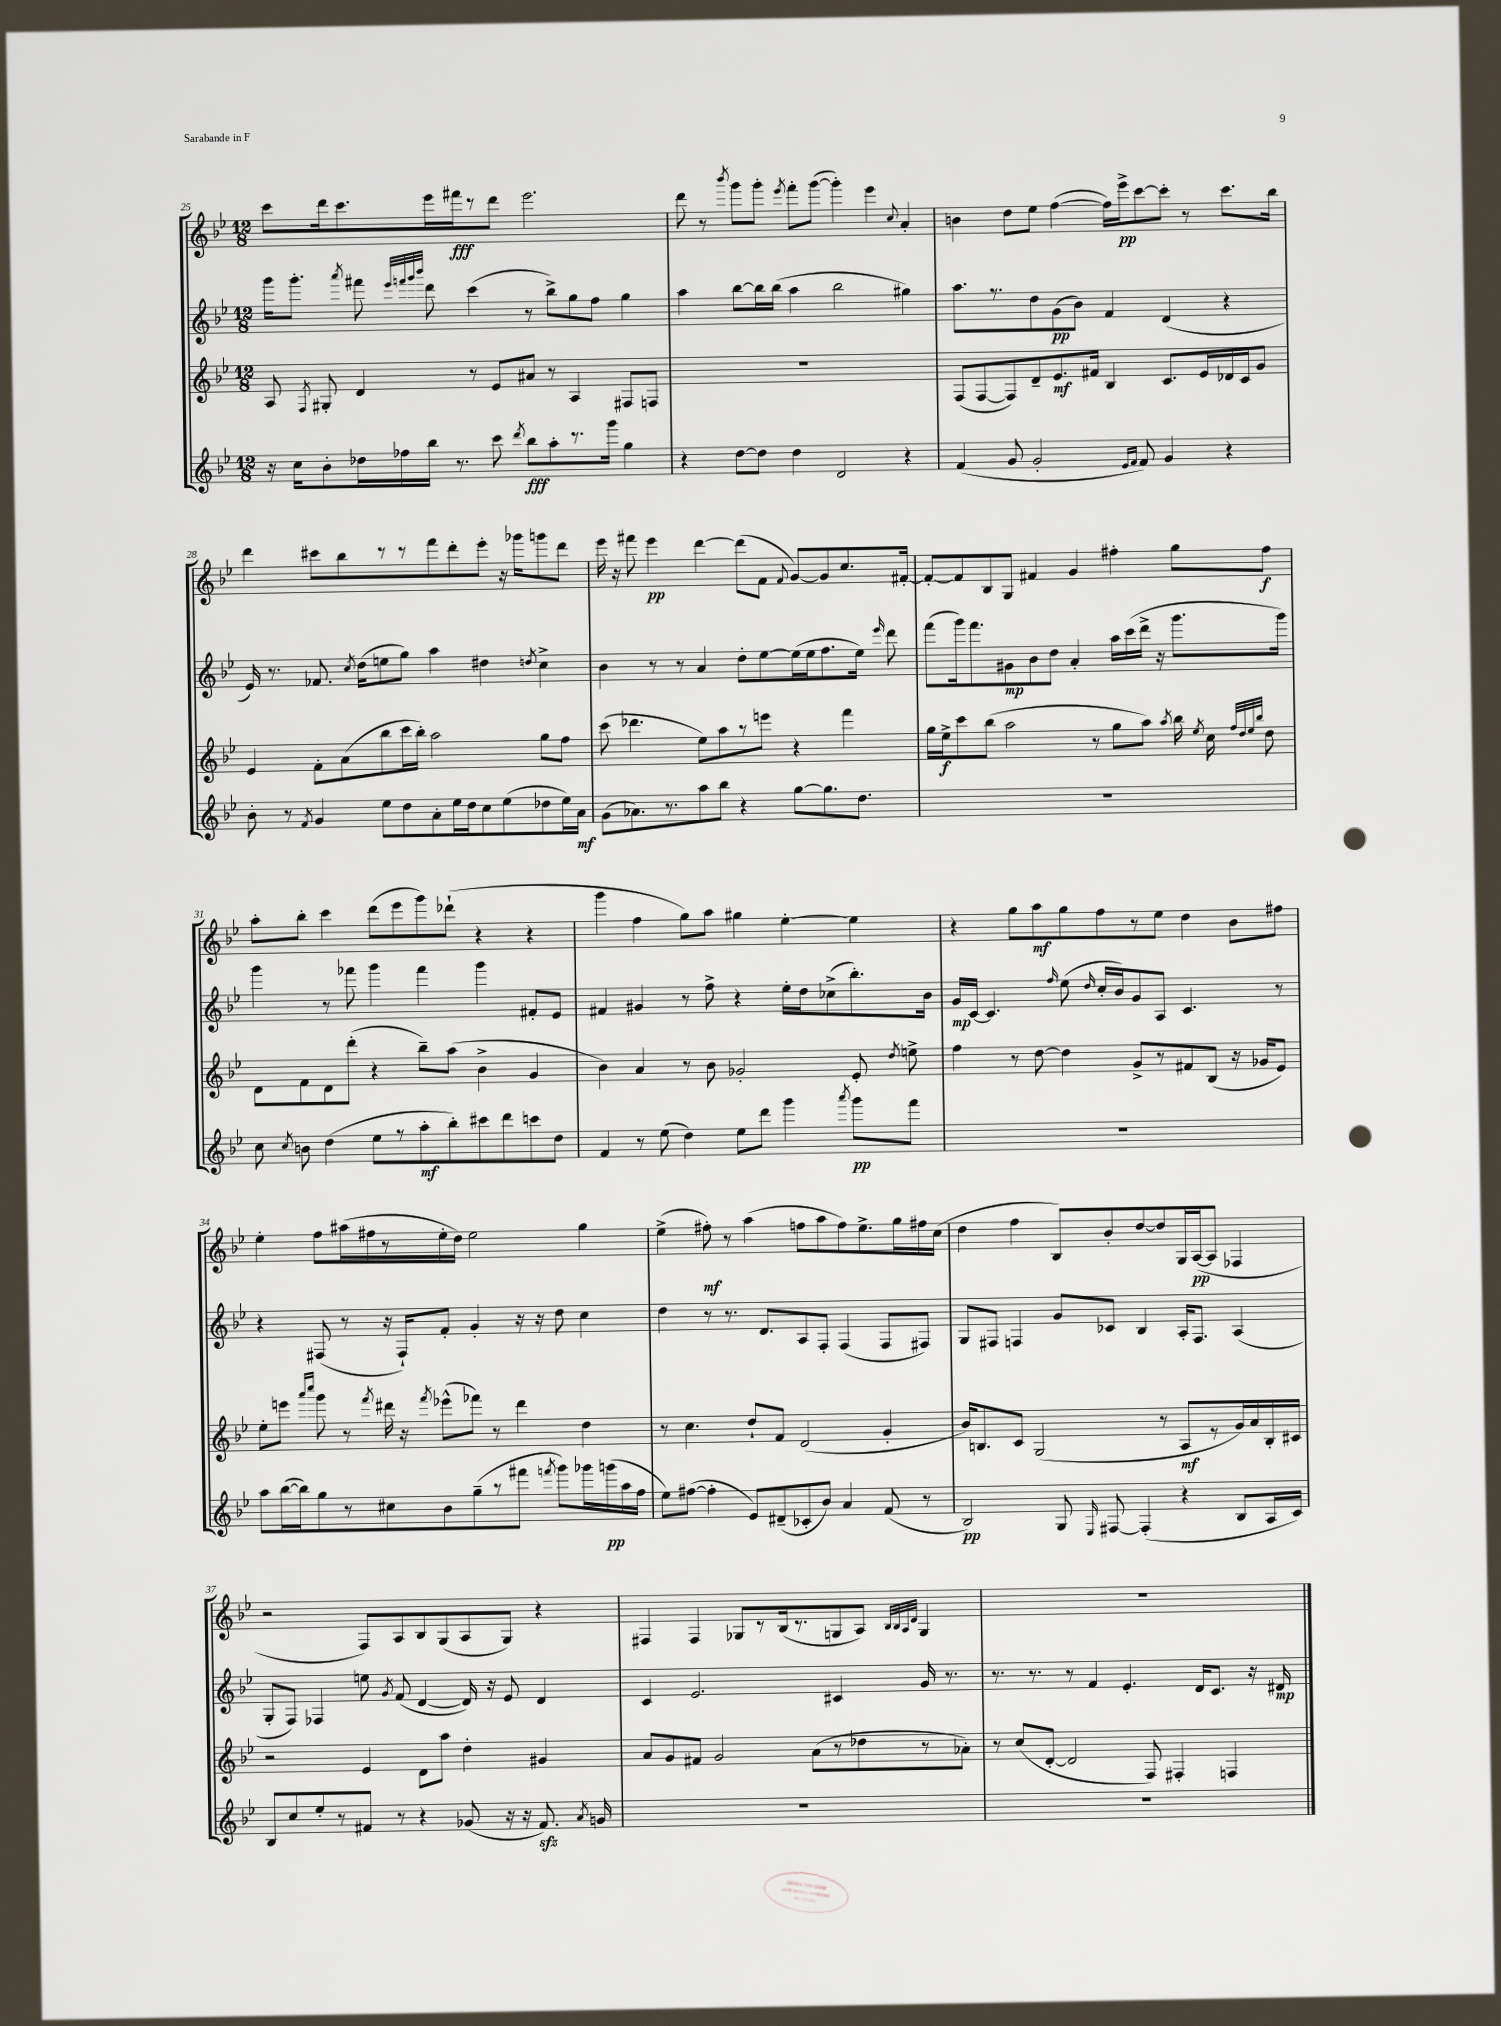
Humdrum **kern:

**kern	**kern	**kern	**kern
*staff4	*staff3	*staff2	*staff1
*clefG2	*clefG2	*clefG2	*clefG2
*k[b-e-]	*k[b-e-]	*k[b-e-]	*k[b-e-]
*M12/8	*M12/8	*M12/8	*M12/8
16r	8A	16ggg	8ccc
16cc	.	8.ggg'	.
.	8qF	.	.
8b-'	8G#'	.	16ddd
.	.	.	8.ccc
.	.	8qaaa	.
16dd-	4d	8fff#	.
16ff-	.	.	.
.	.	32qqeee-	.
.	.	32qqfff	.
.	.	32qqggg	.
.	.	32qqbbb-	.
16bb-	.	8ddd	16eee-
8.r	.	.	16fff#
.	8r	(4ccc	8r
8ccc	8e-	.	8ddd
8qddd	.	.	.
8bb-	8a#	8r	2.eee-
8aa'	8r	8bb-^)	.
8.r	4A	8gg	.
.	.	8ff	.
16ggg	.	.	.
4gg	8F#	4gg	.
.	8F	.	.
=	=	=	=
4r	1.r	4aa	8ddd
.	.	.	8r
.	.	.	8qbbb-
[8dd	.	[8bb-	8ggg
8dd]	.	16bb-]	8ggg'
.	.	(16bb-	.
.	.	.	8qeee-
4dd	.	4aa	8fff'
.	.	.	([8ggg
2d	.	2bb-	4ggg'])
.	.	.	4eee-
.	.	.	8qqcc
4r	.	4gg#)	4a'
=	=	=	=
(4f	(8F	8.aa	4b
.	[8F	.	.
.	.	8.r	.
8g	8F])	.	8dd
2g'	8d~	8dd	8ee-
.	8.e-	(8g	([4ff
.	.	8b-)	.
.	16f#	.	.
.	4B-	4f	16ff])
.	.	.	16eee-^
16qqe-	.	.	.
16qqf	.	.	.
8f)	.	.	[8ccc
4g	8.c	(4d	8ccc']
.	.	.	8r
.	16e-	.	.
4r	16d-	4r	8.ccc
.	16c	.	.
.	8g	.	.
.	.	.	16bb-
=	=	=	=
8b-'	4e-	16e-)	4ddd
.	.	8.r	.
8r	.	.	.
8qf	.	.	.
4g	8f'	8.f-	8ccc#
.	(8a	.	8bb-
.	.	8qcc	.
.	.	(16dd	.
8ee-	8bb-	8ee	8r
8dd	16ccc	8gg)	8r
.	16bb-')	.	.
8a'	2aa	4aa	8fff
16ee-	.	.	8ddd'
16dd	.	.	.
8cc	.	4dd#	8eee-'
(8ee-	.	.	16r
.	.	.	16ggg-
.	.	8qdd	.
8dd-	8gg	4cc^	8ggg
16ee-)	8ff	.	8ddd
16a	.	.	.
=	=	=	=
(8g	(8ccc	4b-	16eee-
.	.	.	16r
8.a-)	4.ddd-	.	8fff#
.	.	8r	4eee-
8.r	.	.	.
.	.	8r	.
8aa	8ee-)	4a	[4ddd
8bb-	8aa	.	.
4r	8r	8dd'	(8ddd]
.	8eee	[8ee-	8f
.	.	.	8qqf
[8gg	4r	(16ee-]	[8g)
.	.	16ee-	.
8.gg]	.	8.ff	8g]
.	4fff	.	8.cc
8.dd	.	16ee-)	.
.	.	16qqeee-	.
.	.	8ddd	.
.	.	.	[16f#'
=	=	=	=
1.r	16gg	(8fff	8f#'_
.	16ee-^	.	.
.	8ccc	16ggg)	8f#]
.	.	8.fff	.
.	(8bb-	.	8B-
.	2aa	8g#	8G
.	.	8b-	4f#
.	.	8dd	.
.	.	4a'	4g
.	8r	.	.
.	8gg	16aa	4ff#'
.	.	(16ccc	.
.	8aa)	16ddd^	.
.	.	16r	.
.	8qaa	.	.
.	16bb-	8.ggg	8gg
.	8qee-	.	.
.	16cc	.	.
.	32qqff	.	.
.	32qqdd	.	.
.	32qqee-	.	.
.	32qqbb-	.	.
.	8dd	.	8ff#
.	.	16ggg)	.
=	=	=	=
8cc	8d	4ggg	8aa'
8qcc	.	.	.
8b	8f	.	8bb-'
(4dd	8d	8r	4ccc
.	(8ddd'	8fff-	.
8ee-	4r	4ggg	(8ddd
8r	.	.	8eee-
8aa'	8bb-~)	4fff-	8ggg)
8bb-')	(8aa	.	(8ddd-`
8ccc#	4b-^	4ggg	4r
8ddd	.	.	.
8ccc	4g	8f#'	4r
8dd	.	8e-	.
=	=	=	=
4f	4b-)	4f#	4ggg
8r	4a	4g#	4ff
(8ee-	.	.	.
4dd)	8r	8r	8gg)
.	8b-	8ff^	8aa
8ee-	2g-'	4r	4gg#
8ddd	.	.	.
4ggg	.	16ee-'	[4ee-'
.	.	16dd	.
.	.	(8cc-^	.
8qaaa	.	.	.
8ggg	8e-'	8.bb-')	4ee-]
.	8qdd	.	.
8fff	8ee^	.	.
.	.	16b-	.
=	=	=	=
1.r	4ff	16g	4r
.	.	[16c	.
.	.	4.c]	.
.	8r	.	8gg
.	[8dd	.	8aa
.	.	16qqff	.
.	4dd]	(8ee-	8gg
.	.	16qqdd	.
.	.	16cc'	8ff
.	.	16b-)	.
.	8g^	8g	8r
.	8r	8A	8ee-
.	8f#	4.c	4dd
.	(8B-	.	.
.	16r	.	8b-
.	16g-	.	.
.	8e-)	8r	8ff#
=	=	=	=
8aa	8ee-'	4r	4ee-'
([16bb-	8eee	.	.
16bb-])	.	.	.
.	16qqaaa	.	.
.	16qqcccc	.	.
8gg	8ggg	(8F#	8ff
8r	8r	8r	(16aa#
.	.	.	16ff#
.	8qfff	.	.
8cc#	16ddd#	16r	8r
.	16r	16F#`)	.
.	8qfff	.	.
8b-	(8eee-^^	8f'	16ee-'
.	.	.	16dd)
(8gg~	8fff-)	4g'	2ee-
8r	8r	.	.
8fff#	4ddd#	16r	.
.	.	16r	.
8qfff	.	.	.
8ggg)	.	8dd	.
16ggg-	4dd	4cc	4gg
(16ggg	.	.	.
16aa	.	.	.
16ff	.	.	.
=	=	=	=
8ee-)	8r	4dd	(4ee-^
([8ff#	4.cc	.	.
4ff#']	.	8r	8ff#')
.	.	8.r	8r
8e-)	8dd`	.	(4aa
.	.	8.d	.
(8d#~	8f	.	.
8c-'	(2d	8A	8ff
8b-)	.	8F'	8aa
4a	.	(4F	8ff)
.	.	.	8.ee-^
(8f	4g'	8F	.
.	.	.	16gg
8r	.	8F#)	16ff#
.	.	.	(16cc
=	=	=	=
2B-)	16b-)	8G	4dd
.	8.B	.	.
.	.	8F#	.
.	8c	4F	4ff
.	(2G	.	.
8G	.	8g	8B-)
16qqE-	.	.	.
[8F#	.	8c-	8b-'
(4F#']	.	4B-	[8dd
.	8r	.	8dd]
4r	8A	16A'	16G
.	.	8.F	([16A
.	8r	.	8A]
8B-	16g)	(4A	4F-
.	16a	.	.
16A	16B'	.	.
16c)	16c#	.	.
=	=	=	=
8B-	2r	8G'	2r
8cc	.	8F)	.
8ee-'	.	4F-	.
8r	.	.	.
8f#	4e-	8ee	8F)
.	.	8qg	.
8r	.	(8f	8A
4r	8d	[4d	8B-
.	8aa	.	(8G
(8g-	4dd'	16d])	8A
.	.	16r	.
16r	.	8e-	8G)
16r	.	.	.
8.f#)	4g#	4d	4r
8qa	.	.	.
16g	.	.	.
=	=	=	=
1.r	8a	4c	4F#
.	8g	.	.
.	8f#	2.e-	4F#
.	2g	.	.
.	.	.	8G-
.	.	.	8r
.	.	.	(16B-
.	.	.	8.r
.	(8a	.	.
.	8r	4c#	8G
.	8dd-	.	8A)
.	.	.	32qqB-
.	.	.	32qqB-
.	.	.	32qqA
.	.	.	32qqd
.	8r	16g	4G
.	.	8.r	.
.	8a-')	.	.
=	=	=	=
1.r	8r	8.r	1.r
.	(8cc	.	.
.	.	8.r	.
.	[8d'	.	.
.	2d]	8r	.
.	.	4f	.
.	.	4.e-'	.
.	8F)	.	.
.	4F#'	.	.
.	.	16d	.
.	.	8.c	.
.	4F	.	.
.	.	16r	.
.	.	16d#	.
==	==	==	==
*-	*-	*-	*-
